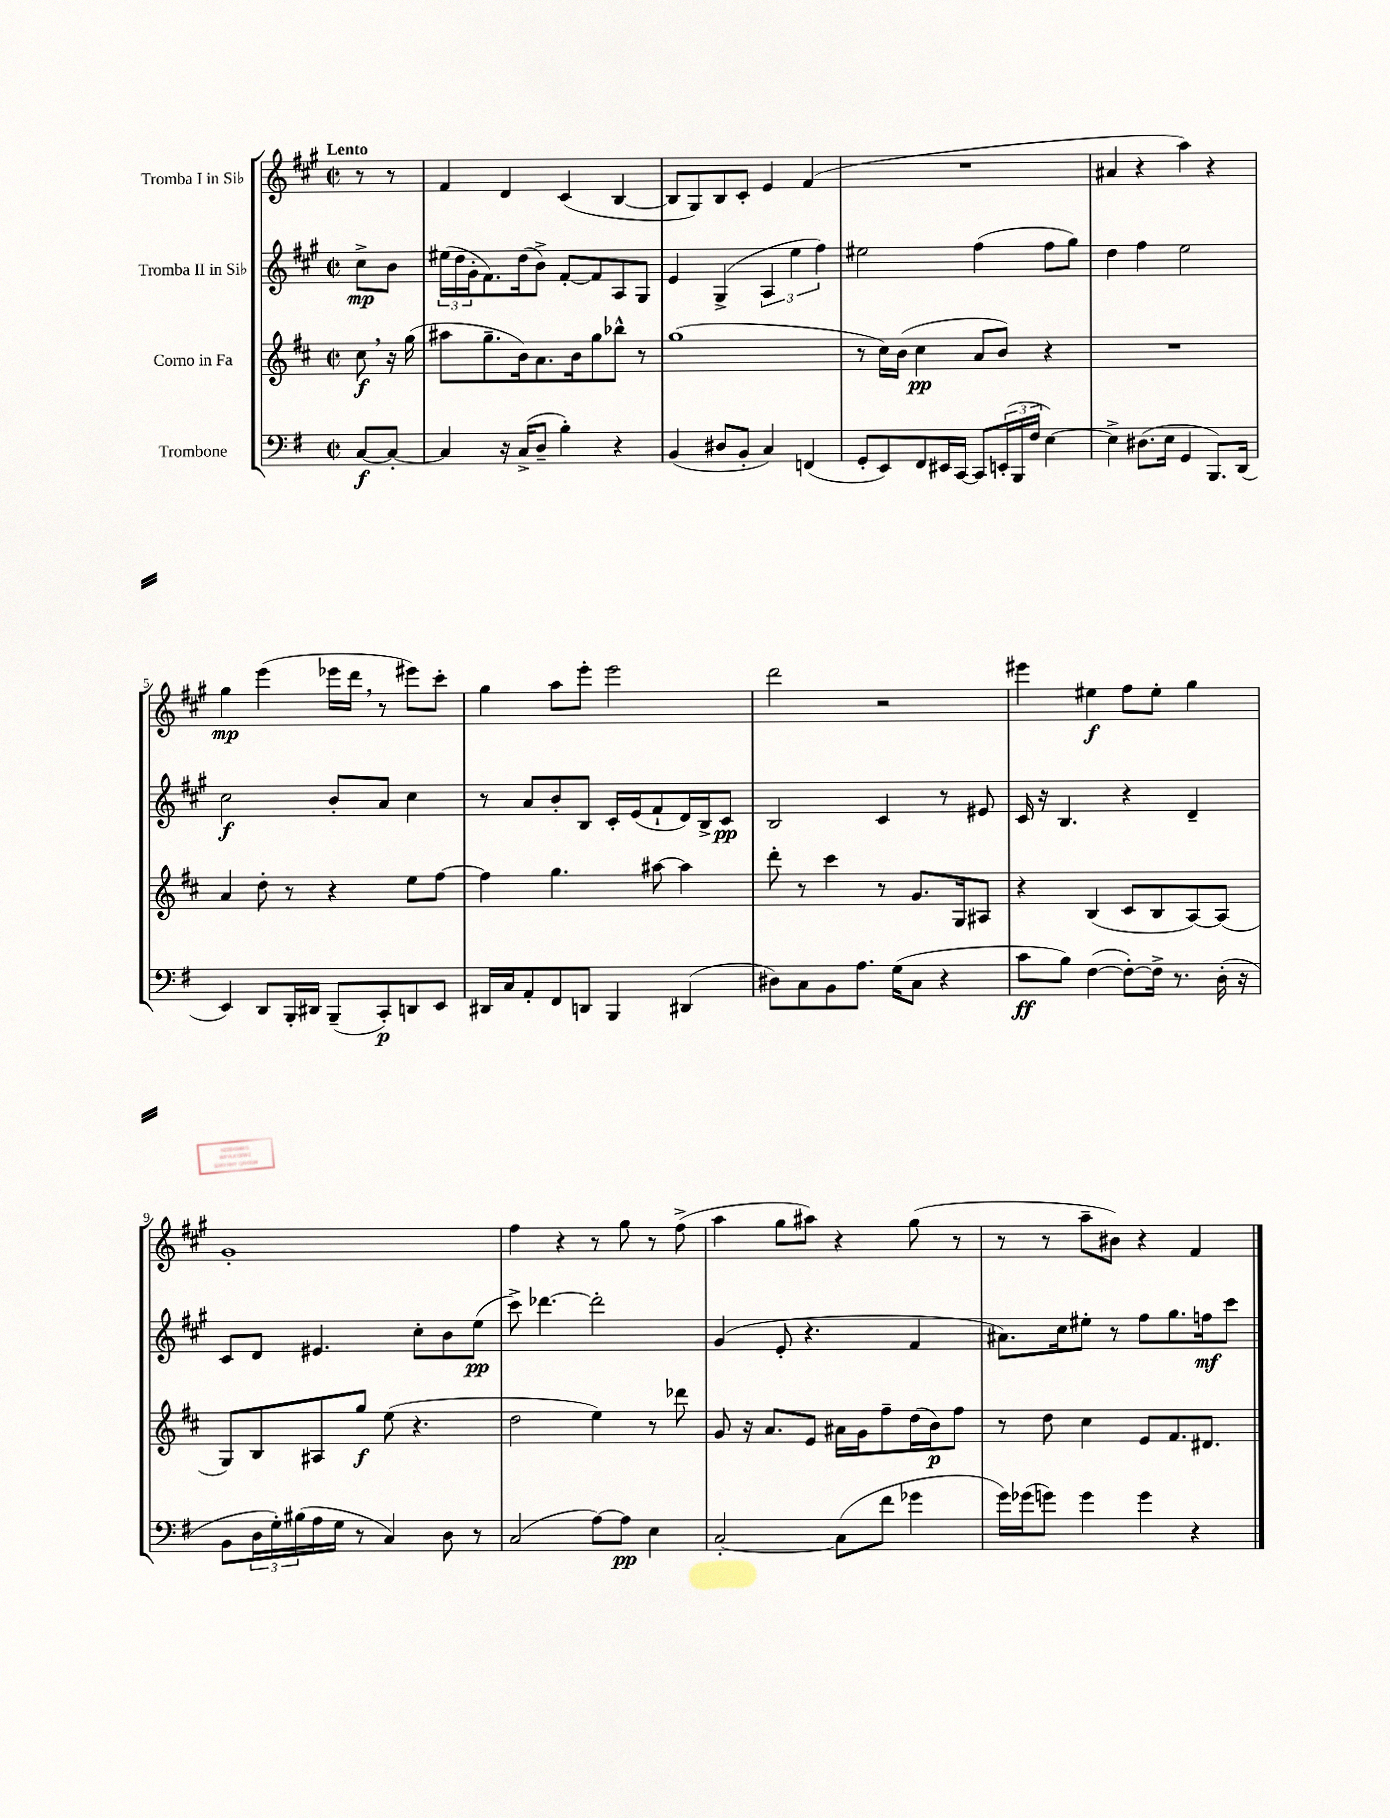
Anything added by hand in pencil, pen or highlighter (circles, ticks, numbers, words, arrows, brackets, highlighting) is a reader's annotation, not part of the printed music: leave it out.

**kern	**dynam	**kern	**dynam	**kern	**dynam	**kern	**dynam
*part4	*part4	*part3	*part3	*part2	*part2	*part1	*part1
*staff4	*staff4	*staff3	*staff3	*staff2	*staff2	*staff1	*staff1
*I"Trombone	*	*I"Corno in Fa	*	*I"Tromba II in Si♭	*	*I"Tromba I in Si♭	*
*clefF4	*	*clefG2	*	*clefG2	*	*clefG2	*
*k[f#]	*	*k[f#c#]	*	*k[f#c#g#]	*	*k[f#c#g#]	*
*M2/2	*	*M2/2	*	*M2/2	*	*M2/2	*
*met(c|)	*	*met(c|)	*	*met(c|)	*	*met(c|)	*
=	=	=	=	=	=	=	=
!	!	!	!	!	!	!LO:TX:a:B:t=Lento	!
[8C/L	f	8cc#,\	f	8cc#^\L	mp	8r	.
8C'/J_	.	16r	.	8b\J	.	8r	.
.	.	(16gg\	.	.	.	.	.
=1	=1	=1	=1	=1	=1	=1	=1
4C/]	.	8aa#X\L	.	(24ee#X\LL	.	4f#/	.
.	.	.	.	24dd\	.	.	.
.	.	.	.	24g#'\J	.	.	.
.	.	8.gg~\	.	8.f#\)	.	.	.
16r	.	.	.	.	.	4d/	.
(16C^/KL	.	16b\k)	.	(16dd\k	.	.	.
8D~/J	.	8.a\	.	8b^\J)	.	.	.
4B'\)	.	.	.	[8f#'/L	.	(4c#/	.
.	.	16b\k	.	.	.	.	.
.	.	8gg\	.	8f#/]	.	.	.
4r	.	8bb-X^^\J	.	8A/	.	[4B/	.
.	.	8r	.	8G#/J	.	.	.
=2	=2	=2	=2	=2	=2	=2	=2
(4BB/	.	(1gg	.	4e/	.	8B/L]	.
.	.	.	.	.	.	8G#/)	.
8D#X/L	.	.	.	(4G#^/	.	8B/	.
8BB'/J	.	.	.	.	.	8c#'/J	.
4C/)	.	.	.	6A/	.	4e/	.
.	.	.	.	6ee\	.	.	.
(4FFn/	.	.	.	.	.	(4f#/	.
.	.	.	.	6ff#\)	.	.	.
=3	=3	=3	=3	=3	=3	=3	=3
8GG'/L	.	8r	.	2ee#X\	.	1r	.
8EE/)	.	16cc#\LL)	.	.	.	.	.
.	.	(16b\JJ	.	.	.	.	.
8FF#/	.	4cc#\	pp	.	.	.	.
16EE#X/L	.	.	.	.	.	.	.
[16CC/JJ	.	.	.	.	.	.	.
8CC/L]	.	8a/L	.	(4ff#\	.	.	.
(24EEn'/L	.	8b/J)	.	.	.	.	.
24BBB/	.	.	.	.	.	.	.
24F#/JJ	.	.	.	.	.	.	.
[4E\)	.	4r	.	8ff#\L	.	.	.
.	.	.	.	8gg#\J)	.	.	.
=4	=4	=4	=4	=4	=4	=4	=4
4E^\]	.	1r	.	4dd\	.	4a#X/	.
(8.D#X\L	.	.	.	4ff#\	.	4r	.
16E\Jk	.	.	.	.	.	.	.
4GG/	.	.	.	2ee\	.	4aa\)	.
8.BBB/L)	.	.	.	.	.	4r	.
(16DD/Jk	.	.	.	.	.	.	.
!!LO:LB:g=z
=5	=5	=5	=5	=5	=5	=5	=5
4EE/)	.	4a/	.	2cc#\	f	4gg#\	mp
8DD/L	.	8dd'\	.	.	.	(4eee\	.
16BBB'/L	.	8r	.	.	.	.	.
16DD#X/JJ	.	.	.	.	.	.	.
(8BBB~/L	.	4r	.	8b'/L	.	16eee-X\LL	.
.	.	.	.	.	.	16ddd,\JJ	.
8CC'/)	p	.	.	8a/J	.	8r	.
8DDn/	.	8ee\L	.	4cc#\	.	8eee#X\L)	.
8EE/J	.	[8ff#\J	.	.	.	8ccc#'\J	.
=6	=6	=6	=6	=6	=6	=6	=6
16DD#X/LL	.	4ff#\]	.	8r	.	4gg#\	.
16C/J	.	.	.	.	.	.	.
8AA'/	.	.	.	8a/L	.	.	.
8FF#/	.	4.gg\	.	8b'/	.	8aa\L	.
8DDn/J	.	.	.	8B/J	.	8eee'\J	.
4BBB/	.	.	.	16c#'/LL	.	2eee\	.
.	.	.	.	(16e/J	.	.	.
.	.	[8aa#X\	.	8f#`/	.	.	.
(4DD#X/	.	4aa#\]	.	16d/L)	.	.	.
.	.	.	.	16B^/J	.	.	.
.	.	.	.	8c#/J	pp	.	.
=7	=7	=7	=7	=7	=7	=7	=7
8D#X\L)	.	8ddd'\	.	2B/	.	2ddd\	.
8C\	.	8r	.	.	.	.	.
8BB\	.	4ccc#\	.	.	.	.	.
8.A\J	.	.	.	.	.	.	.
.	.	8r	.	4c#/	.	2r	.
(16G\KL	.	.	.	.	.	.	.
8C\J	.	8.g/L	.	.	.	.	.
4r	.	.	.	8r	.	.	.
.	.	16G/k	.	.	.	.	.
.	.	8A#X/J	.	8e#X/	.	.	.
=8	=8	=8	=8	=8	=8	=8	=8
8c\L	ff	4r	.	16c#/	.	4eee#X\	.
.	.	.	.	16r	.	.	.
8B\J)	.	.	.	4.B/	.	.	.
([4F#\	.	(4B/	.	.	.	4ee#X\	f
8F#'\L_)	.	8c#/L	.	4r	.	8ff#\L	.
16F#^\Jk]	.	8B/	.	.	.	8ee#'\J	.
8.r	.	.	.	.	.	.	.
.	.	[8A/)	.	4d~/	.	4gg#\	.
(16D'\	.	(8A/J]	.	.	.	.	.
16r	.	.	.	.	.	.	.
!!LO:LB:g=z
=9	=9	=9	=9	=9	=9	=9	=9
8BB\L	.	8G/L)	.	8c#/L	.	1g#'	.
24D\L	.	8B/	.	8d/J	.	.	.
24G'\)	.	.	.	.	.	.	.
(24B#X\	.	.	.	.	.	.	.
16A\	.	8A#X/	.	4.e#X/	.	.	.
16G\JJ	.	.	.	.	.	.	.
8r	.	8gg/J	f	.	.	.	.
4C/)	.	(8ee\	.	.	.	.	.
.	.	4.r	.	8cc#'\L	.	.	.
8D\	.	.	.	8b\	.	.	.
8r	.	.	.	(8ee\J	pp	.	.
=10	=10	=10	=10	=10	=10	=10	=10
(2C/	.	2dd\	.	8ccc#^\)	.	4ff#\	.
.	.	.	.	[4.ddd-X\	.	.	.
.	.	.	.	.	.	4r	.
[8A\L)	.	4ee\)	.	2ddd-'\]	.	8r	.
8A\J]	pp	.	.	.	.	8gg#\	.
4E\	.	8r	.	.	.	8r	.
.	.	8ddd-X\	.	.	.	(8ff#^\	.
=11	=11	=11	=11	=11	=11	=11	=11
[2C'/	.	8g/	.	(4g#/	.	4aa\	.
.	.	16r	.	.	.	.	.
.	.	8.a/L	.	.	.	.	.
.	.	.	.	8e'/	.	8gg#\L	.
.	.	8e/J	.	4.r	.	8aa#X\J)	.
(8C\L]	.	16a#X\LL	.	.	.	4r	.
.	.	16g\J	.	.	.	.	.
8f#\J	.	8ff#~\	.	.	.	.	.
4g-X\	.	(16dd\L	.	4f#/	.	(8gg#\	.
.	.	16b\J)	p	.	.	.	.
.	.	8ff#\J	.	.	.	8r	.
=12	=12	=12	=12	=12	=12	=12	=12
16g\LL)	.	8r	.	8.a#X\L)	.	8r	.
(16g-X\J	.	.	.	.	.	.	.
8gn\J)	.	8dd\	.	.	.	8r	.
.	.	.	.	16cc#\k	.	.	.
4g\	.	4cc#\	.	8ee#X'\J	.	8aa~\L	.
.	.	.	.	8r	.	8b#X\J)	.
4g\	.	8e/L	.	8ff#\L	.	4r	.
.	.	8.f#/	.	8.gg#\	.	.	.
4r	.	.	.	.	.	4f#/	.
.	.	8.d#X/J	.	16ffn\k	mf	.	.
.	.	.	.	8ccc#\J	.	.	.
==	==	==	==	==	==	==	==
*-	*-	*-	*-	*-	*-	*-	*-
